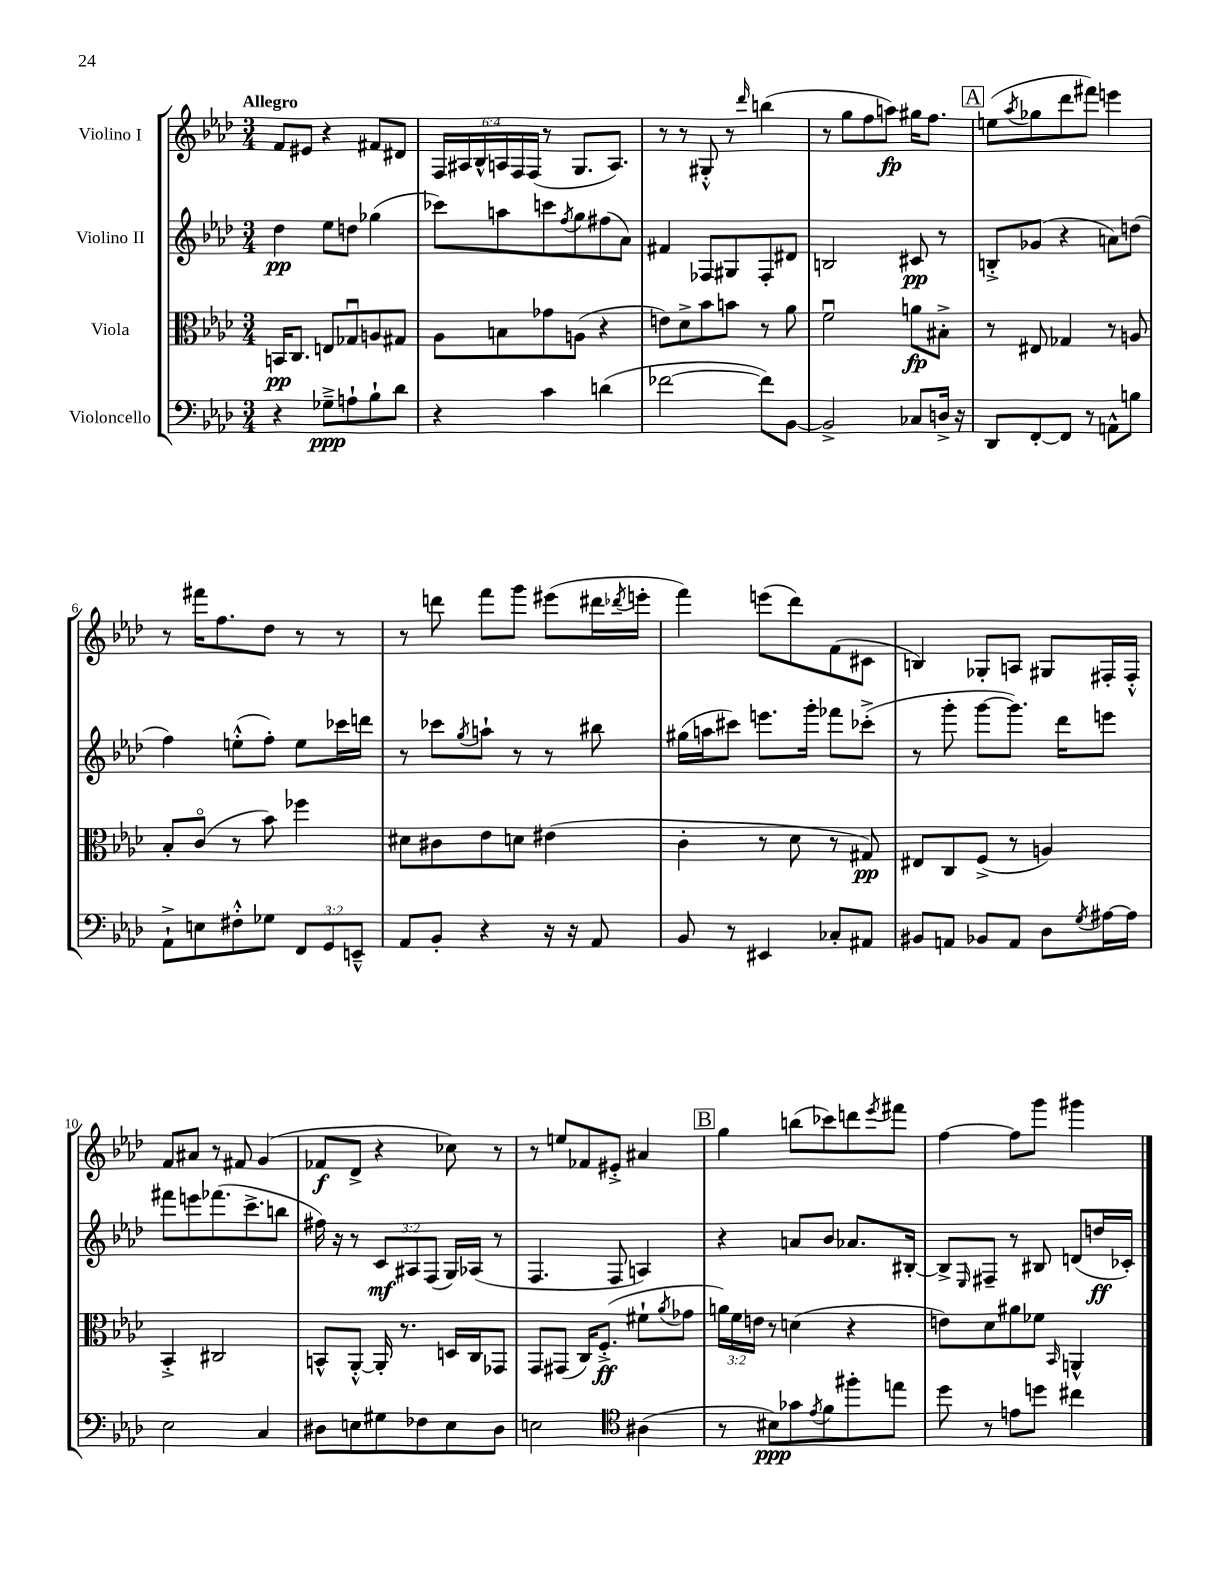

**kern	**dynam	**kern	**dynam	**kern	**dynam	**kern	**dynam
*part4	*part4	*part3	*part3	*part2	*part2	*part1	*part1
*staff4	*staff4	*staff3	*staff3	*staff2	*staff2	*staff1	*staff1
*I"Violoncello	*	*I"Viola	*	*I"Violino II	*	*I"Violino I	*
*clefF4	*	*clefC3	*	*clefG2	*	*clefG2	*
*k[b-e-a-d-]	*	*k[b-e-a-d-]	*	*k[b-e-a-d-]	*	*k[b-e-a-d-]	*
*M3/4	*	*M3/4	*	*M3/4	*	*M3/4	*
=1	=1	=1	=1	=1	=1	=1	=1
!	!	!	!	!	!	!LO:TX:a:B:t=Allegro	!
4r	.	16BBn/KL	pp	4dd-\	pp	8f/L	.
.	.	8.C/J	.	.	.	.	.
.	.	.	.	.	.	8e#X/J	.
8G-X~^\L	ppp	8En/L	.	8ee-\L	.	4r	.
8An`\	.	8G-Xu/	.	8ddn\J	.	.	.
8B-`\	.	8An/	.	(4gg-X\	.	8f#X/L	.
8d-\J	.	8G#X/J	.	.	.	8d#X/J	.
=2	=2	=2	=2	=2	=2	=2	=2
4r	.	8A-\L	.	8ccc-X\L)	.	24F/LL	.
.	.	.	.	.	.	24A#X/	.
.	.	.	.	.	.	24B-^^/	.
.	.	8Bn\	.	8aan\	.	24An/	.
.	.	.	.	.	.	24F/	.
.	.	.	.	.	.	(24F/JJ	.
4c\	.	8g-X\	.	8cccn\	.	8r	.
.	.	.	.	8qff/	.	.	.
.	.	(8An\J	.	8gg\	.	8.G/L	.
(4dn\	.	4r	.	(8ff#X\	.	.	.
.	.	.	.	.	.	8.A/J)	.
.	.	.	.	8a-\J)	.	.	.
=3	=3	=3	=3	=3	=3	=3	=3
[2f-X\	.	8en\L)	.	4f#X/	.	8r	.
.	.	8d-^\	.	.	.	8r	.
.	.	8b-\	.	8F-X/L	.	8G#X'^^/	.
.	.	8bn\J	.	8G#X/	.	8r	.
.	.	.	.	.	.	16qqddd-/	.
8f-\L])	.	8r	.	8F-'/	.	(4bbn\	.
[8BB-\J	.	8a-\	.	8d#X/J	.	.	.
=4	=4	=4	=4	=4	=4	=4	=4
2BB-^/]	.	2fu\	.	2Bn/	.	8r	.
.	.	.	.	.	.	8gg\L	.
.	.	.	.	.	.	8ff\	.
.	.	.	.	.	.	8aan\J)	fp
8C-X/L	.	8an\L	fp	8c#X/	pp	16gg#X\KL	.
.	.	.	.	.	.	8.ff\J	.
16Dn^/Jk	.	8B#X'^\J	.	8r	.	.	.
16r	.	.	.	.	.	.	.
!!LO:REH:place=s1:t=A
=5	=5	=5	=5	=5	=5	=5	=5
8DD-/L	.	8r	.	8Bn'^/L	.	(8een\L	.
.	.	.	.	.	.	8qaa-/	.
[8FF'/	.	8E#X/	.	(8g-X/J	.	8gg-X\	.
8FF/J]	.	4G-X/	.	4r	.	8ddd-\	.
8r	.	.	.	.	.	8fff#X\J)	.
8AAn^^\L	.	8r	.	8an\L)	.	4eeen\	.
8Bn\J	.	8An/	.	(8ddn\J	.	.	.
!!LO:LB:g=z
=6	=6	=6	=6	=6	=6	=6	=6
8AA-`^\L	.	8B-'/L	.	4ff\)	.	8r	.
8En\	.	(8c/J	.	.	.	16fff#X\KL	.
.	.	.	.	.	.	8.ff\	.
8F#X'^^\	.	8r	.	(8een'^^\L	.	.	.
8G-X\J	.	8b-\)	.	8ff'\J)	.	8dd-\J	.
12FF/L	.	4ff-X\	.	8ee\L	.	8r	.
12GG/	.	.	.	.	.	.	.
.	.	.	.	16ccc-X\L	.	8r	.
12EEn~^^/J	.	.	.	.	.	.	.
.	.	.	.	16dddn\JJ	.	.	.
=7	=7	=7	=7	=7	=7	=7	=7
8AA-/L	.	8d#X\L	.	8r	.	8r	.
8BB-'/J	.	8c#X\	.	8ccc-X\L	.	8dddn\	.
.	.	.	.	8qgg/	.	.	.
4r	.	8e-\	.	8aan`\J	.	8fff\L	.
.	.	8dn\J	.	8r	.	8ggg\J	.
16r	.	(4e#X\	.	8r	.	(8eee#X\L	.
16r	.	.	.	.	.	.	.
8AA-/	.	.	.	8bb#X\	.	16ddd#X\L	.
.	.	.	.	.	.	8qddd-X/	.
.	.	.	.	.	.	16eeen'\JJ	.
=8	=8	=8	=8	=8	=8	=8	=8
8BB-/	.	4c'\	.	(16gg#X\LL	.	4fff\)	.
.	.	.	.	16aan\J	.	.	.
8r	.	.	.	8ccc#X\J)	.	.	.
4EE#X/	.	8r	.	8.eeen\L	.	(8eeen\L	.
.	.	8d-\	.	.	.	8ddd-\)	.
.	.	.	.	16ggg'\Jk	.	.	.
8C-X'/L	.	8r	.	8fff-X\L	.	(8f\	.
8AA#X/J	.	8G#X/)	pp	(8ccc-X'^\J	.	8c#X\J	.
=9	=9	=9	=9	=9	=9	=9	=9
8BB#X/L	.	8E#X/L	.	8r	.	4Bn/)	.
8AAn/J	.	8C/	.	8ggg'\	.	.	.
8BB-X/L	.	(8F^/J	.	[8ggg\L	.	8G-X'/L	.
8AA/J	.	8r	.	8.ggg\J])	.	8An/J	.
8D-\L	.	4An/)	.	.	.	8G#X/L	.
.	.	.	.	16ddd-\KL	.	.	.
8qG/	.	.	.	.	.	.	.
[16A#X\L	.	.	.	8eeen\J	.	16F#X'/L	.
16A#\JJ]	.	.	.	.	.	16F#'^^/JJ	.
!!LO:LB:g=z
=10	=10	=10	=10	=10	=10	=10	=10
2E-\	.	4BB-'^/	.	8fff#X\L	.	8f/L	.
.	.	.	.	8eeen\	.	8a#X/J	.
.	.	2C#X/	.	(8.fff-X\	.	8r	.
.	.	.	.	.	.	8f#X/	.
.	.	.	.	8.ccc^\	.	.	.
4C/	.	.	.	.	.	(4g/	.
.	.	.	.	8bbn\J	.	.	.
=11	=11	=11	=11	=11	=11	=11	=11
8D#X\L	.	8BBn^^/L	.	16ff#X\)	.	8f-X/L	f
.	.	.	.	16r	.	.	.
8En\	.	[8AA-'^^/J	.	8r	.	8d-^/J	.
8G#X\	.	16AA-'/]	.	12c/L	mf	4r	.
.	.	8.r	.	.	.	.	.
.	.	.	.	12A#X/	.	.	.
8F-X\	.	.	.	.	.	.	.
.	.	.	.	(12F/J	.	.	.
8E\	.	16Dn/LL	.	16G/LL)	.	8cc-X\)	.
.	.	16C/J	.	(16A-X/JJ	.	.	.
8D#\J	.	8GG-X/J	.	8r	.	8r	.
=12	=12	=12	=12	=12	=12	=12	=12
2En\	.	8GG/L	.	4.F/	.	8r	.
.	.	(8GG#X/J	.	.	.	8een/L	.
.	.	16C/KL)	.	.	.	8f-X/	.
.	.	(8.F'^/J	ff	.	.	.	.
.	.	.	.	8F/	.	8e#X'^/J	.
*clefC4	*	*	*	*	*	*	*
(4A#X\	.	8f#X`\L	.	4An/)	.	4a#X/	.
.	.	8qa-/	.	.	.	.	.
.	.	8g-X\J	.	.	.	.	.
!!LO:REH:place=s1:t=B
=13	=13	=13	=13	=13	=13	=13	=13
8r	.	24an\LL)	.	4r	.	4gg\	.
.	.	24f\	.	.	.	.	.
.	.	24en\JJ	.	.	.	.	.
8B#X\L)	ppp	8r	.	.	.	.	.
8g-X\	.	(4dn\	.	8an/L	.	(8bbn\L	.
8qe-/	.	.	.	.	.	.	.
8f\	.	.	.	8b-/J	.	8ccc-X\)	.
8ff#X'\	.	4r	.	8.a-X/L	.	8dddn\	.
.	.	.	.	.	.	8qeee-/	.
8een\J	.	.	.	.	.	8fff#X\J	.
.	.	.	.	[16B#X'/Jk	.	.	.
=14	=14	=14	=14	=14	=14	=14	=14
8dd-\	.	8en\L)	.	8B#^/L]	.	[4ff\	.
.	.	.	.	16qqE-/	.	.	.
8r	.	8d-\	.	8F#X~/J	.	.	.
8en\L	.	8a#X\	.	8r	.	8ff\L]	.
8ddn\J	.	8f-X\J	.	8B#X/	.	8ggg\J	.
.	.	16qqBB-/	.	.	.	.	.
4cc#X\	.	4AAn^^/	.	(8dn/L	.	4ggg#X\	.
.	.	.	.	16ddn/L	ff	.	.
.	.	.	.	16c-X'/JJ)	.	.	.
==	==	==	==	==	==	==	==
*-	*-	*-	*-	*-	*-	*-	*-
